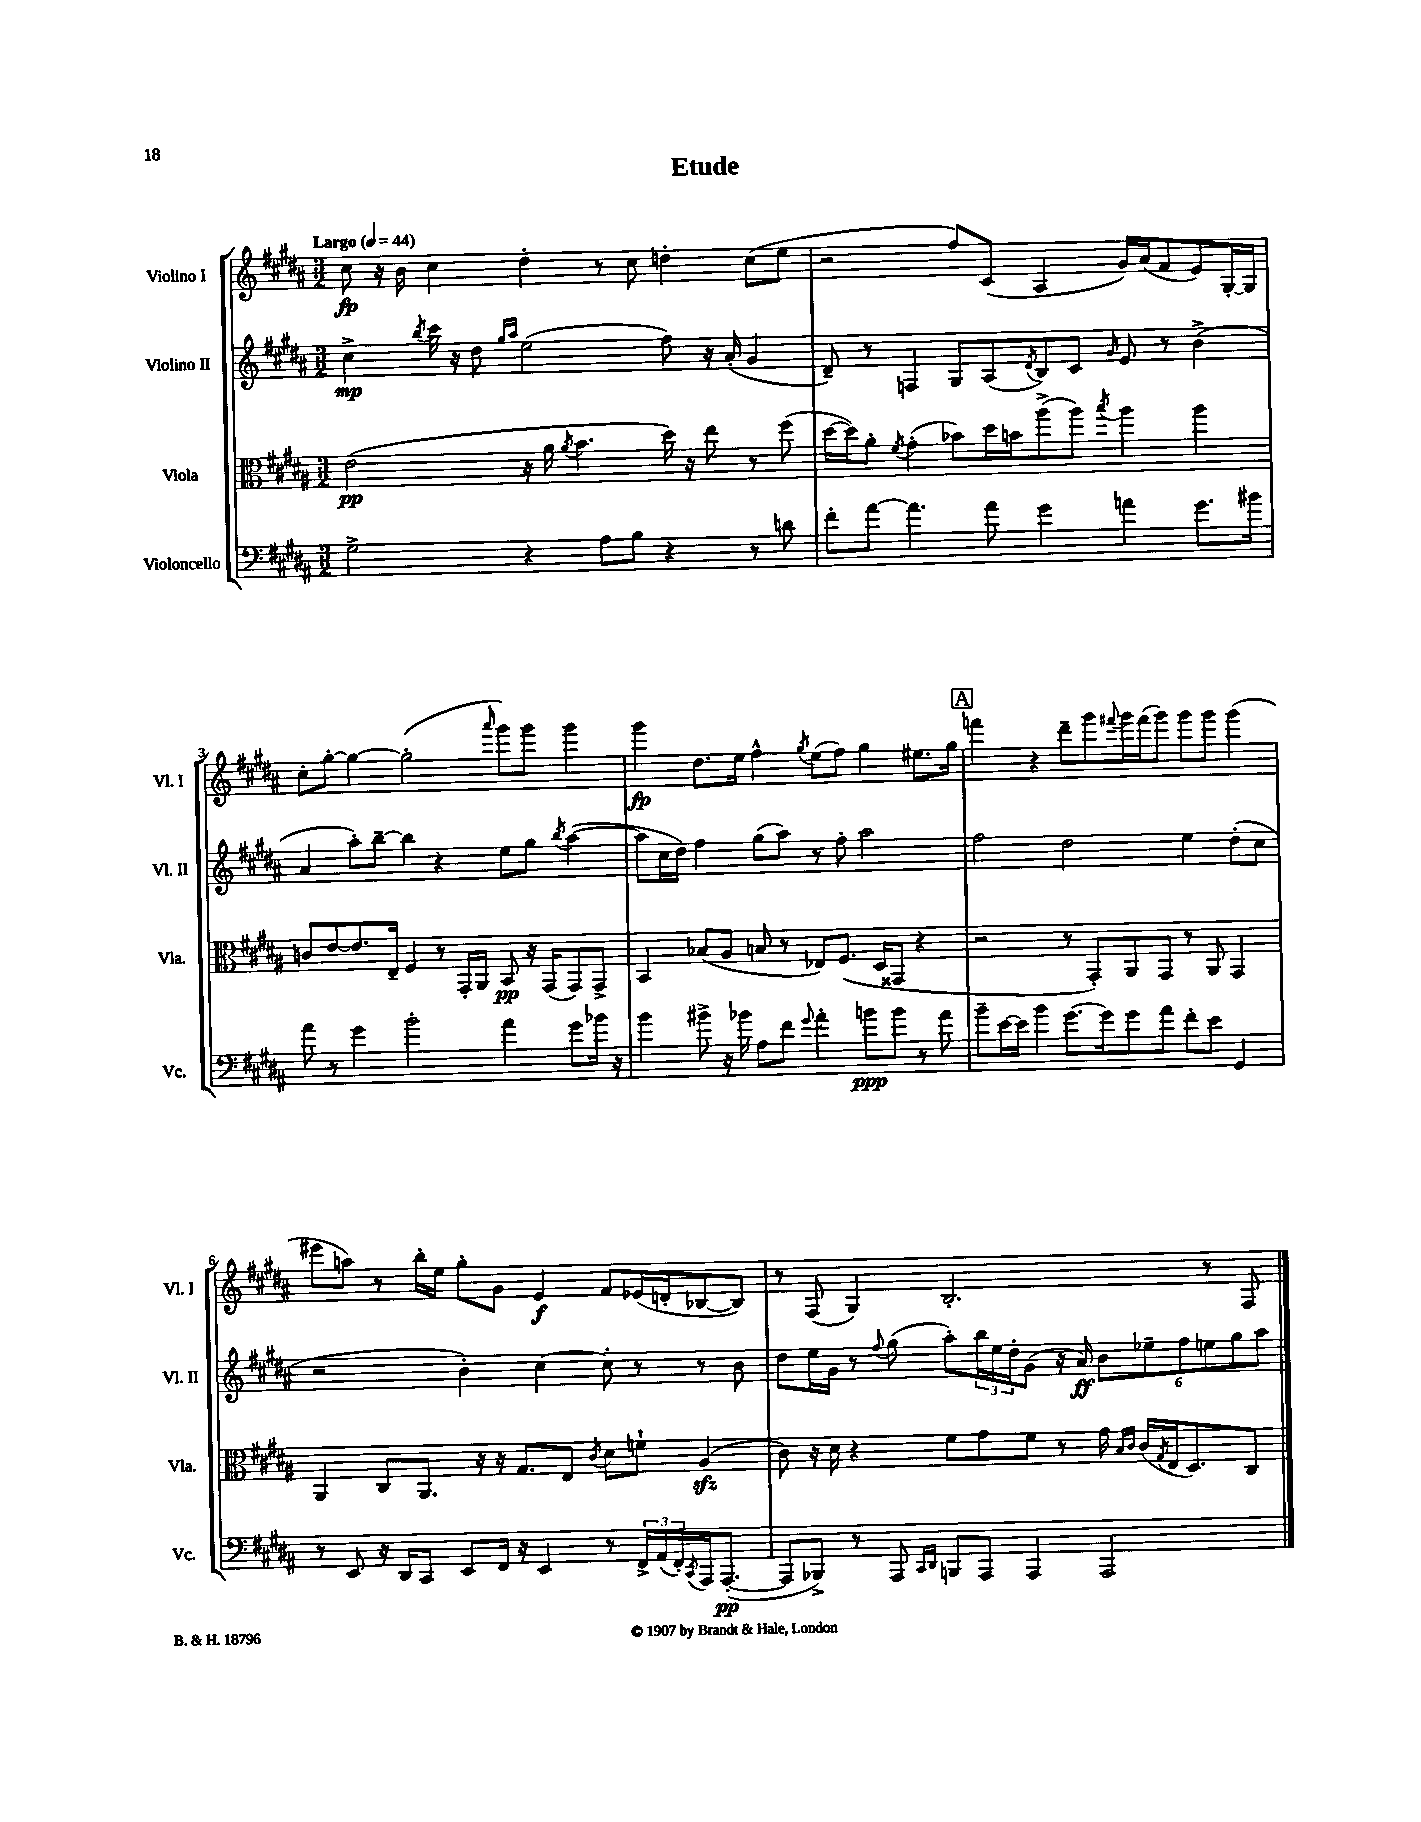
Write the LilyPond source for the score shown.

\header { title = "Etude" }
<<
\new StaffGroup <<
\new Staff = "s0" \with { instrumentName = "Violino I" shortInstrumentName = "Vl. I" } {
    \clef treble \key b \major \numericTimeSignature \time 3/2 \tempo "Largo" 4 = 44
    cis''8\fp r16 b'16 cis''4 dis''4-. r8 cis''8 d''4-. cis''8( e''8 |
    r2 fis''8) cis'8( ais4 gis'16) ais'16( fis'8 e'8) gis16~-. gis16 |
    cis''8-. gis''8~-. gis''4~ gis''2-.( \grace { ais'''16 } gis'''8) gis'''8 gis'''4 |
    gis'''4\fp dis''8. e''16 fis''4-^ \acciaccatura { gis''8 } e''8( fis''8) gis''4 eis''8. gis''16 |
    \mark \markup { \box "A" } f'''4 r4 dis'''8-- gis'''8 \appoggiatura { fis'''8 } gis'''16 fis'''16( gis'''8) gis'''8 gis'''8 gis'''4( |
    eis'''8 a''8) r8 b''16-. e''16 gis''8-. gis'8 e'4\f fis'8 ees'16( d'16-. bes8~ bes8) |
    r8 fis8( gis4) b2.-. r8 fis8 \bar "|." |
}
\new Staff = "s1" \with { instrumentName = "Violino II" shortInstrumentName = "Vl. II" } {
    \clef treble \key b \major \numericTimeSignature \time 3/2
    cis''4->\mp \acciaccatura { b''8 } cis'''16 r16 dis''8 \grace { gis''16 ais''16 } e''2( fis''8) r16 ais'16-.( gis'4 |
    dis'8--) r8 f4 gis8 ais8( \acciaccatura { dis'8 } b8) cis'8 \grace { gis'16 } e'8 r8 b'4->( |
    ais'4 ais''8-.) b''8~-- b''4 r4 e''8 gis''8 \acciaccatura { b''8 } ais''4~( |
    ais''8 cis''16 dis''16) fis''4 gis''8( ais''8) r8 fis''8-. ais''2 |
    \mark \markup { \box "A" } fis''2 dis''2 e''4 dis''8-.( cis''8 |
    r2 b'4-.) cis''4~ cis''8-. r8 r8 b'8 |
    dis''8 e''16 gis'16 r8 \appoggiatura { fis''8 } gis''8( ais''8-.) \tuplet 3/2 { b''16 e''16 dis''16-. } gis'8( r16 ais'16\ff) \tuplet 6/4 { b'8 ees''8-- fis''8 e''8 gis''8 ais''8 } \bar "|." |
}
\new Staff = "s2" \with { instrumentName = "Viola" shortInstrumentName = "Vla." } {
    \clef alto \key b \major \numericTimeSignature \time 3/2
    e'2\pp( r16 ais'16 \acciaccatura { ais'8 } b'4. dis''16) r16 e''8 r8 fis''8( |
    dis''16~ dis''16) ais'8-. \acciaccatura { fis'8 } gis'4-.( bes'8) dis''16 b'16 ais''8->( ais''8) \acciaccatura { b''8 } ais''4 ais''4 |
    c'8 e'8~ e'8. e16-- fis4 r8 gis,16-. ais,16 b,8\pp r16 gis,16( gis,8) gis,8-> |
    b,4 bes8( ais8 b8 r8 ees8) fis8.( dis16 gisis,8 r4 |
    \mark \markup { \box "A" } r2 r8 gis,8-.) ais,8 gis,8 r8 ais,8 gis,4 |
    ais,4 cis8 ais,8. r16 r16 gis8. e8 \acciaccatura { cis'8 } dis'8 f'8-! ais4\sfz( |
    cis'8) r16 dis'16 r4 fis'8 gis'8 fis'8 r8 gis'16 \grace { b16 cis'16 } cis'16( \acciaccatura { gis8 } e16 dis8.) cis8 \bar "|." |
}
\new Staff = "s3" \with { instrumentName = "Violoncello" shortInstrumentName = "Vc." } {
    \clef bass \key b \major \numericTimeSignature \time 3/2
    gis2-> r4 ais8 b8 r4 r8 d'8 |
    fis'8-. ais'8~ ais'4. ais'8 gis'4 a'4 gis'8. bis'16 |
    ais'8 r8 gis'4 b'2-. ais'4 gis'8 bes'16 r16 |
    b'4 bis'8-> r16 bes'16 ais8 fis'8 \appoggiatura { gis'8 } ais'4-. b'8\ppp b'8 r8 ais'8 |
    \mark \markup { \box "A" } b'8-- e'16~ e'16 b'4 gis'8.~ gis'16 gis'8 ais'8 fis'8-. e'8 gis,4 |
    r8 e,8 r16 dis,16 cis,8 e,8 fis,16 r16 e,4 r8 \tuplet 3/2 { fis,16-> ais,16( fis,16-.) } \acciaccatura { cis,8 } ais,,16 ais,,8.~-.\pp( |
    ais,,8 bes,,8->) r8 ais,,8 \grace { cis,16 dis,16 } b,,8 ais,,8 ais,,4 ais,,2 \bar "|." |
}
>>
>>
